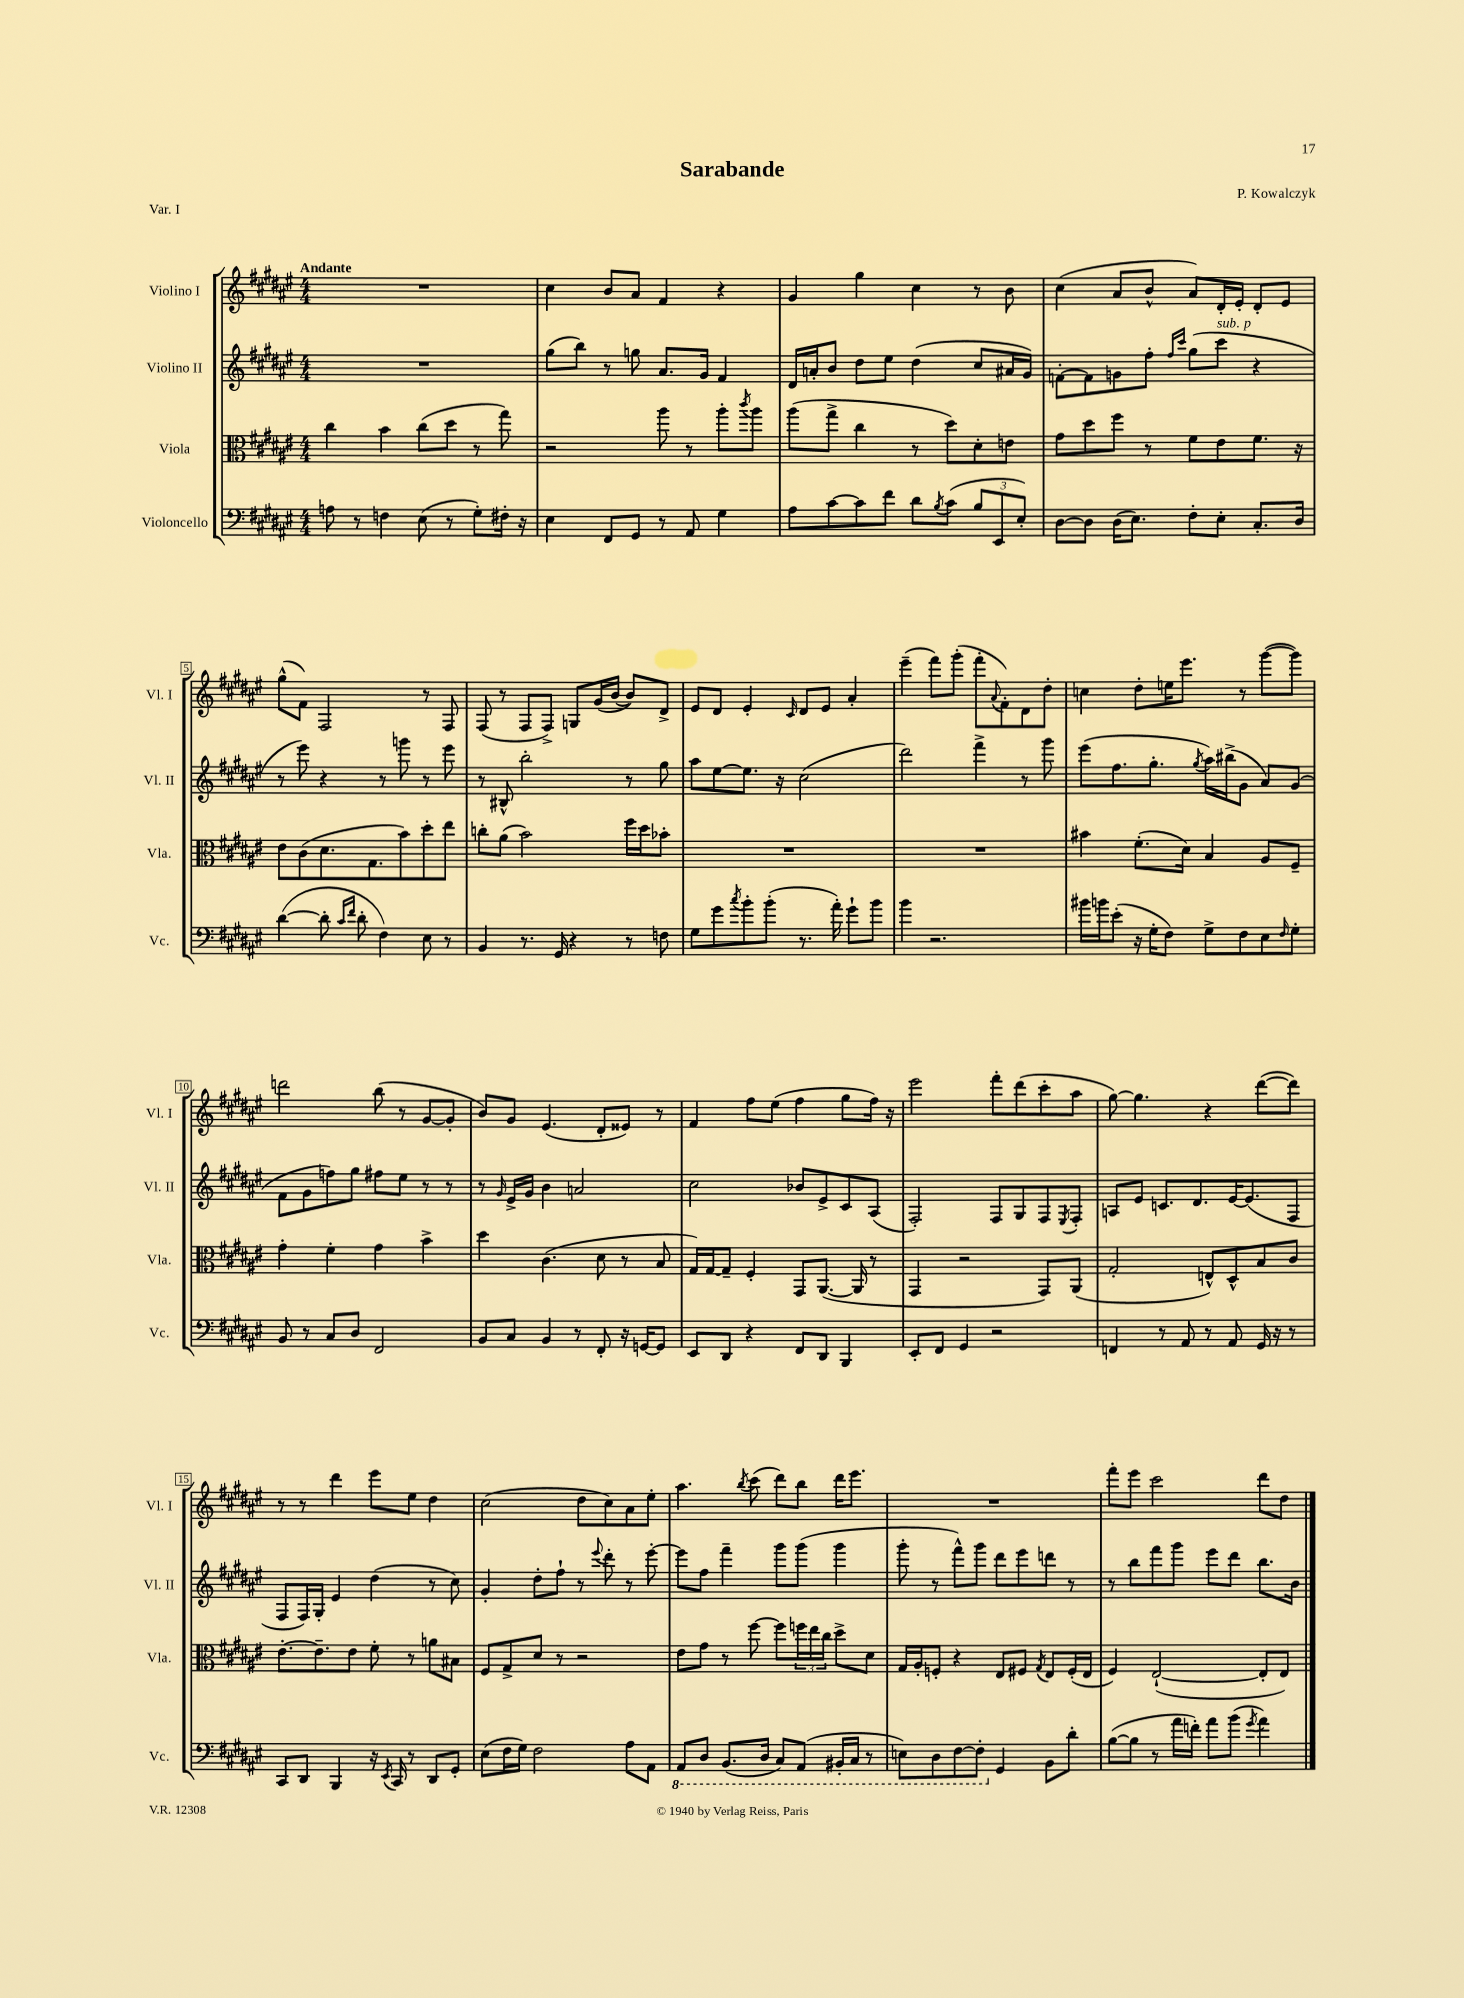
\header { title = "Sarabande" composer = "P. Kowalczyk" piece = "Var. I" }
<<
\new StaffGroup <<
\new Staff = "s0" \with { instrumentName = "Violino I" shortInstrumentName = "Vl. I" } {
    \clef treble \key fis \major \numericTimeSignature \time 4/4 \tempo "Andante"
    R1 |
    cis''4 b'8 ais'8 fis'4 r4 |
    gis'4 gis''4 cis''4 r8 b'8 |
    cis''4( ais'8 b'8-^ ais'8) dis'16-. eis'16-. dis'8-. eis'8 |
    gis''8-^( fis'8) fis2 r8 fis8 |
    fis8( r8 fis8 fis8->) g8 gis'16( b'16~ b'8) dis'8-> |
    eis'8 dis'8 eis'4-. \grace { cis'16 } dis'8 eis'8 ais'4-. |
    eis'''4--( fis'''8) gis'''8-.( fis'''8-. \appoggiatura { ais'8 } fis'8-.) dis'8 dis''8-. |
    c''4 dis''8-. e''16 eis'''8. r8 gis'''8~( gis'''8) |
    d'''2 b''8( r8 gis'8~ gis'8-. |
    b'8) gis'8 eis'4.( dis'8-. eisis'8) r8 |
    fis'4 fis''8 eis''8( fis''4 gis''8 fis''16) r16 |
    eis'''2 fis'''8-. dis'''8( cis'''8-. ais''8 |
    gis''8~) gis''4. r4 dis'''8~( dis'''8) |
    r8 r8 dis'''4 eis'''8 eis''8 dis''4 |
    cis''2( dis''8 cis''8) ais'8 eis''8-. |
    ais''4. \acciaccatura { b''8 } cis'''8( dis'''8) b''8 dis'''16 eis'''8. |
    R1 |
    fis'''8-. eis'''8 cis'''2 dis'''8 dis''8 \bar "|." |
}
\new Staff = "s1" \with { instrumentName = "Violino II" shortInstrumentName = "Vl. II" } {
    \clef treble \key fis \major \numericTimeSignature \time 4/4
    R1 |
    gis''8( b''8) r8 g''8 ais'8. gis'16 fis'4 |
    dis'16 a'16-. b'8 dis''8 eis''8 dis''4( cis''8 ais'16 gis'16) |
    f'8~-. f'8 g'8 fis''8-. \grace { fis''16 cis'''16 } gis''8( cis'''8^\markup { \italic "sub. p" } r4 |
    r8 eis'''8) r4 r8 g'''8 r8 eis'''8 |
    r8 bis8-^ b''2-. r8 gis''8 |
    ais''8 eis''8~ eis''8. r16 cis''2( |
    dis'''2) fis'''4-> r8 gis'''8 |
    eis'''8( fis''8. gis''8.-. \acciaccatura { gis''8 } ais''16) bis''16->( gis'8 ais'8) gis'8( |
    fis'8 gis'8 f''8) gis''8 fis''8 eis''8 r8 r8 |
    r8 \grace { gis'16 } eis'16-> gis'16 b'4 a'2 |
    cis''2 bes'8 eis'8-> cis'8 ais8( |
    fis2-.) fis8 gis8 fis8 \acciaccatura { eis8 } fis8-. |
    a8 eis'8 c'8. dis'8. eis'16~ eis'8.( fis8 |
    fis8 fis16) gis16-. eis'4 dis''4( r8 cis''8) |
    gis'4-. dis''8-. fis''8-! r8 \appoggiatura { eis'''8 } dis'''8-. r8 eis'''8~-. |
    eis'''8 fis''8 fis'''4-- gis'''8 gis'''8( gis'''4 |
    gis'''8-. r8 fis'''8-^) gis'''8 dis'''8 eis'''8 d'''8 r8 |
    r8 b''8 fis'''8 gis'''8 eis'''8 dis'''8 b''8. b'16 \bar "|." |
}
\new Staff = "s2" \with { instrumentName = "Viola" shortInstrumentName = "Vla." } {
    \clef alto \key fis \major \numericTimeSignature \time 4/4
    cis''4 b'4 cis''8( dis''8 r8 gis''8) |
    r2 ais''8 r8 ais''8-. \acciaccatura { cis'''8 } ais''8 |
    ais''8( gis''8-> cis''4 r8 dis''8) dis'8-. e'8 |
    gis'8 dis''8 fis''8 r8 fis'8 eis'8 fis'8. r16 |
    eis'8 cis'8( dis'8. gis8. b'8) dis''8-. eis''8 |
    c''8-. ais'8( b'2) fis''16 dis''16 bes'8-. |
    R1 |
    R1 |
    bis'4 fis'8.-.( dis'16) b4 ais8 fis8-- |
    gis'4-. fis'4-. gis'4 b'4-> |
    dis''4 cis'4.( dis'8 r8 b8 |
    gis16) gis16~ gis8-- fis4-. gis,8 ais,8.~( ais,16 r8 |
    gis,4 r2 gis,8) ais,8( |
    gis2-. e8-^) dis8-^ b8 cis'8 |
    eis'8.~-. eis'8.-- eis'8 fis'8-. r8 a'8 bis8 |
    fis8 gis8-> dis'8 r8 r2 |
    eis'8 gis'8 r8 fis''8~ fis''8 \tuplet 3/2 { f''16 eis''16 cis''16 } dis''8-> dis'8 |
    gis16 ais16-. f8-. r4 eis8 fis8 \acciaccatura { gis8 } eis8 fis16-.( eis16 |
    fis4) eis2~-!( eis8-. eis8) \bar "|." |
}
\new Staff = "s3" \with { instrumentName = "Violoncello" shortInstrumentName = "Vc." } {
    \clef bass \key fis \major \numericTimeSignature \time 4/4
    a8 r8 f4 eis8( r8 gis8-.) fis16-. r16 |
    eis4 fis,8 gis,8 r8 ais,8 gis4 |
    ais8 cis'8~ cis'8 fis'8 dis'8 \acciaccatura { b8 } cis'8( \tuplet 3/2 { b8 eis,8 eis8-.) } |
    dis8~ dis8 dis16( eis8.) fis8-. eis8-. cis8.-. dis16 |
    dis'4~( dis'8-. \grace { cis'16 fis'16 } dis'8-. fis4) eis8 r8 |
    b,4 r8. gis,16 r4 r8 f8 |
    gis8 gis'8 \acciaccatura { cis''8 } b'8-. b'8-.( r8. ais'16-.) gis'8-! b'8 |
    b'4 r2. |
    bis'16 b'16 eis'8-.( r16 gis16-. fis8) gis8-> fis8 eis8 \grace { fis16 } gis8-. |
    b,8 r8 cis8 dis8 fis,2 |
    b,8 cis8 b,4 r8 fis,8-. r16 g,16~ g,8 |
    eis,8 dis,8 r4 fis,8 dis,8 b,,4 |
    eis,8-. fis,8 gis,4 r2 |
    f,4 r8 ais,8 r8 ais,8 gis,16 r16 r8 |
    cis,8 dis,8 b,,4 r16 \acciaccatura { eis,8 } cis,16 r8 dis,8 gis,8-. |
    eis8( fis16 gis16) fis2 ais8 ais,8 |
    \ottava #-1 ais,,8 dis,8 b,,8.( dis,16 cis,8) ais,,8( bis,,16-. cis,16 r8 |
    e,8) dis,8 fis,8~ fis,8-. \ottava #0 gis,4 b,8 dis'8-. |
    b8~( b8 r8 ais'16 f'16-.) ais'8 b'8( \acciaccatura { gis'8 } ais'4) \bar "|." |
}
>>
>>
\layout { \context { \Score \override BarNumber.stencil = #(make-stencil-boxer 0.1 0.3 ly:text-interface::print) } }
